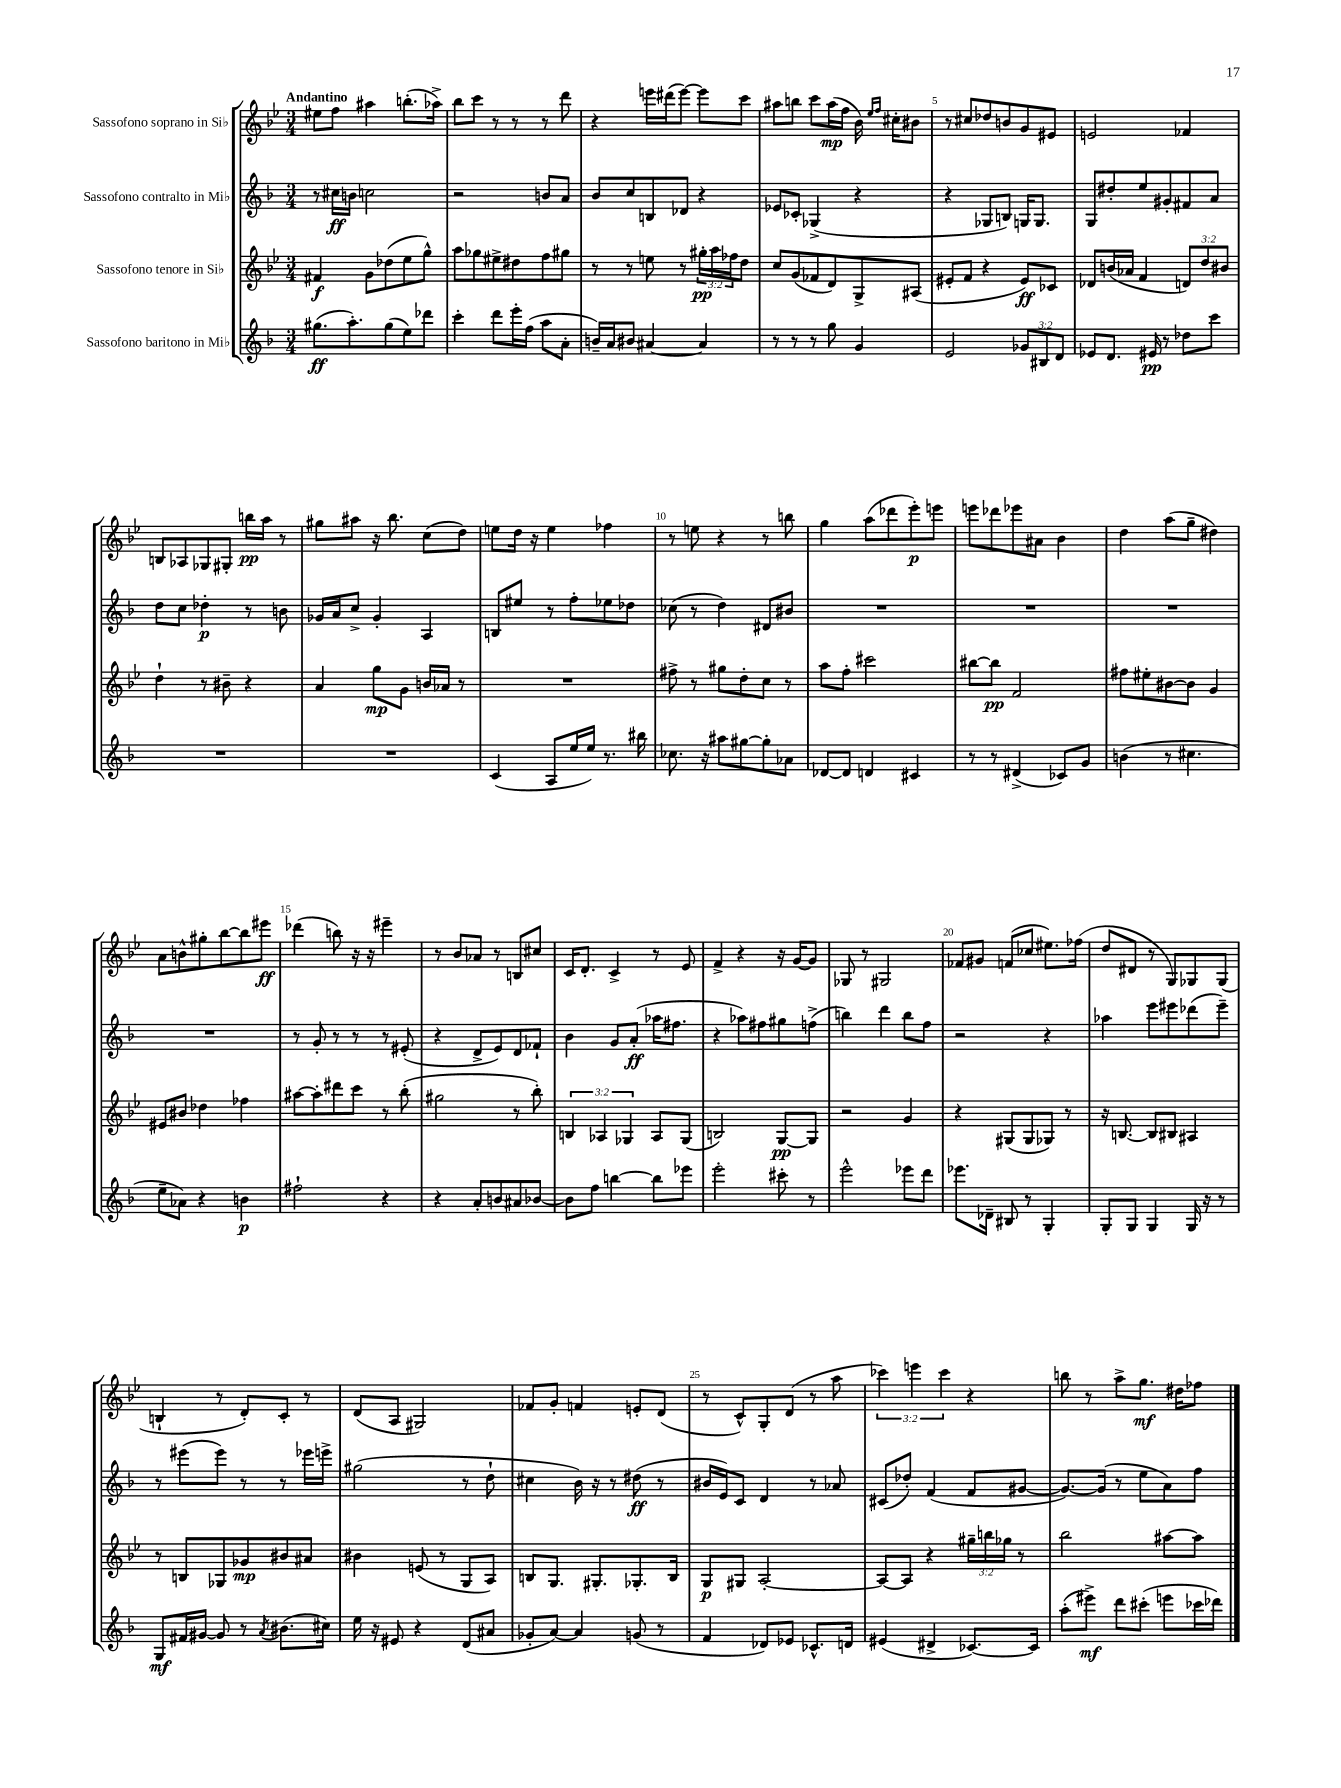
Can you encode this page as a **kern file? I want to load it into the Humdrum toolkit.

**kern	**dynam	**kern	**dynam	**kern	**dynam	**kern	**dynam
*part4	*part4	*part3	*part3	*part2	*part2	*part1	*part1
*staff4	*staff4	*staff3	*staff3	*staff2	*staff2	*staff1	*staff1
*I"Sassofono baritono in Mi♭	*	*I"Sassofono tenore in Si♭	*	*I"Sassofono contralto in Mi♭	*	*I"Sassofono soprano in Si♭	*
*clefG2	*	*clefG2	*	*clefG2	*	*clefG2	*
*k[b-]	*	*k[b-e-]	*	*k[b-]	*	*k[b-e-]	*
*M3/4	*	*M3/4	*	*M3/4	*	*M3/4	*
=1	=1	=1	=1	=1	=1	=1	=1
!	!	!	!	!	!	!LO:TX:a:B:t=Andantino	!
(8.gg#X\L	ff	4f#X/	f	8r	.	8ee#X\L	.
.	.	.	.	16cc#X\LL	ff	8ff\J	.
8.aa'\)	.	.	.	16bn\JJ	.	.	.
.	.	8g\L	.	2ccn\	.	4aa#X\	.
(8gg#\	.	(8dd-X\	.	.	.	.	.
8ee\)	.	8ee-\	.	.	.	(8.bbn'\L	.
8ddd-X\J	.	8gg^^\J)	.	.	.	.	.
.	.	.	.	.	.	16aa-X^\Jk)	.
=2	=2	=2	=2	=2	=2	=2	=2
4ccc'\	.	8aa\L	.	2r	.	8bb-\L	.
.	.	8gg-X\	.	.	.	8ccc\J	.
8ddd\L	.	8ee#X^\	.	.	.	8r	.
16eee'\L	.	8dd#X\	.	.	.	8r	.
(16ff\JJ	.	.	.	.	.	.	.
8aa\L	.	8ff\	.	8bn/L	.	8r	.
8a'\J	.	8gg#X\J	.	8a/J	.	8ddd\	.
=3	=3	=3	=3	=3	=3	=3	=3
16bn~/LL)	.	8r	.	8b-/L	.	4r	.
16a/J	.	.	.	.	.	.	.
8b#X/J	.	8r	.	8cc/	.	.	.
[4a#X/	.	8een\	.	8Bn/	.	16eeen\LL	.
.	.	.	.	.	.	(16ddd#X\J	.
.	.	8r	.	8d-X/J	.	[8eee\J)	.
4a#/]	.	24gg#X'\LL	pp	4r	.	8eee\L]	.
.	.	24aa\	.	.	.	.	.
.	.	24ff-X\J	.	.	.	.	.
.	.	8dd\J	.	.	.	8ccc\J	.
=4	=4	=4	=4	=4	=4	=4	=4
8r	.	8cc/L	.	8e-X/L	.	8aa#X\L	.
8r	.	(8g/	.	8c-X'/J	.	8bbn\J	.
8r	.	8f-X/	.	(4G-X^/	.	8ccc\L	.
8gg\	.	8d/)	.	.	.	(16aa#\L	mp
.	.	.	.	.	.	16ff\JJ	.
4g/	.	8G^/	.	4r	.	16b-\)	.
.	.	.	.	.	.	16qqee-/LL	.
.	.	.	.	.	.	16qqff/JJ	.
.	.	.	.	.	.	16cc#X'\KL	.
.	.	(8A#X/J	.	.	.	8b#X\J	.
=5	=5	=5	=5	=5	=5	=5	=5
2e/	.	8e#X'/L	.	4r	.	8r	.
.	.	8f/J	.	.	.	8cc#X/L	.
.	.	4r	.	8G-X/L	.	8dd-X/	.
.	.	.	.	8Bn/J)	.	8bn/	.
12g-X/L	.	8e#/L)	ff	16Gn/KL	.	8g/	.
.	.	.	.	8.G/J	.	.	.
12B#X/	.	.	.	.	.	.	.
.	.	8c-X/J	.	.	.	8e#X/J	.
12d/J	.	.	.	.	.	.	.
=6	=6	=6	=6	=6	=6	=6	=6
8e-X/L	.	8d-X/L	.	8G/L	.	2en/	.
8.d/J	.	(16bn/L	.	8dd#X'/	.	.	.
.	.	16a-X/JJ	.	.	.	.	.
.	.	4f/	.	8ee/	.	.	.
16e#X/	pp	.	.	.	.	.	.
8r	.	.	.	8g#X'/	.	.	.
8dd-X\L	.	12dn/L)	.	8f#X/	.	4f-X/	.
.	.	12dd/	.	.	.	.	.
8ccc\J	.	.	.	8a/J	.	.	.
.	.	12b#X/J	.	.	.	.	.
!!LO:LB:g=z
=7	=7	=7	=7	=7	=7	=7	=7
2.r	.	4dd`\	.	8dd\L	.	8Bn/L	.
.	.	.	.	8cc\J	.	8A-X/	.
.	.	8r	.	4dd-X'\	p	8G-X/	.
.	.	8b#X~\	.	.	.	8G#X'/J	.
.	.	4r	.	8r	.	16bbn\LL	pp
.	.	.	.	.	.	16aa\JJ	.
.	.	.	.	8bn\	.	8r	.
=8	=8	=8	=8	=8	=8	=8	=8
2.r	.	4a/	.	16g-X/LL	.	8gg#X\L	.
.	.	.	.	16a/J	.	.	.
.	.	.	.	8cc^/J	.	8aa#X\J	.
.	.	8gg\L	mp	4g-'/	.	16r	.
.	.	.	.	.	.	8.bb-\	.
.	.	8g\J	.	.	.	.	.
.	.	16bn/LL	.	4A/	.	(8cc\L	.
.	.	16a-X/JJ	.	.	.	.	.
.	.	8r	.	.	.	8dd\J)	.
=9	=9	=9	=9	=9	=9	=9	=9
(4c/	.	2.r	.	8Bn/L	.	8een\L	.
.	.	.	.	8ee#X/J	.	16dd\Jk	.
.	.	.	.	.	.	16r	.
8A/L	.	.	.	8r	.	4ee\	.
16ee/L	.	.	.	8ff'\L	.	.	.
16ee/JJ)	.	.	.	.	.	.	.
8.r	.	.	.	8ee-X\	.	4ff-X\	.
.	.	.	.	8dd-X\J	.	.	.
16bb#X\	.	.	.	.	.	.	.
=10	=10	=10	=10	=10	=10	=10	=10
8.cc-X\	.	8ff#X^\	.	(8cc-X\	.	8r	.
.	.	8r	.	8r	.	8een\	.
16r	.	.	.	.	.	.	.
8aa#X\L	.	8gg#X\L	.	4dd\)	.	4r	.
[8gg#X\	.	8dd'\	.	.	.	.	.
8gg#'\]	.	8cc\J	.	8d#X/L	.	8r	.
8a-X\J	.	8r	.	8b#X/J	.	8bbn\	.
=11	=11	=11	=11	=11	=11	=11	=11
[8d-X/L	.	8aa\L	.	2.r	.	4gg\	.
8d-/J]	.	8ff'\J	.	.	.	.	.
4dn/	.	2ccc#X\	.	.	.	(8aa\L	.
.	.	.	.	.	.	8ddd-X\	.
4c#X/	.	.	.	.	.	8eee-'\)	p
.	.	.	.	.	.	8eeen\J	.
=12	=12	=12	=12	=12	=12	=12	=12
8r	.	[8bb#X\L	.	2.r	.	8eeen\L	.
8r	.	8bb#\J]	pp	.	.	8ddd-X\	.
(4d#X^/	.	2f/	.	.	.	8eee-X\	.
.	.	.	.	.	.	8a#X\J	.
8c-X/L)	.	.	.	.	.	4b-\	.
8g/J	.	.	.	.	.	.	.
=13	=13	=13	=13	=13	=13	=13	=13
(4bn\	.	8ff#X\L	.	2.r	.	4dd\	.
.	.	8ee#X'\	.	.	.	.	.
8r	.	[8b#X\	.	.	.	(8aa\L	.
4.cc#X\	.	8b#\J]	.	.	.	8gg~\J	.
.	.	4g/	.	.	.	4dd#X\)	.
!!LO:LB:g=z
=14	=14	=14	=14	=14	=14	=14	=14
8ee~\L	.	8e#X/L	.	2.r	.	8a\L	.
8a-X\J)	.	8b#X/J	.	.	.	8bn^^\	.
4r	.	4dd-X\	.	.	.	8gg#X'\	.
.	.	.	.	.	.	[8bb-\	.
4bn\	p	4ff-X\	.	.	.	8bb-\]	.
.	.	.	.	.	.	8eee#X\J	ff
=15	=15	=15	=15	=15	=15	=15	=15
2ff#X`\	.	[8aa#X\L	.	8r	.	(4ddd-X\	.
.	.	8aa#'\]	.	8g'/	.	.	.
.	.	8ddd#X\	.	8r	.	8bbn\)	.
.	.	8ccc\J	.	8r	.	16r	.
.	.	.	.	.	.	16r	.
4r	.	8r	.	8r	.	4eee#X~\	.
.	.	(8bb-'\	.	(8e#X'/	.	.	.
=16	=16	=16	=16	=16	=16	=16	=16
4r	.	2gg#X\	.	4r	.	8r	.
.	.	.	.	.	.	8b-/L	.
8a'/L	.	.	.	8d^/L	.	8a-X/J	.
8bn/	.	.	.	8e/)	.	8r	.
8a#X/	.	8r	.	8d/	.	8Bn/L	.
[8b-X/J	.	8bb-'\)	.	8f-X`/J	.	8cc#X/J	.
=17	=17	=17	=17	=17	=17	=17	=17
8b-\L]	.	6Bn/	.	4b-\	.	16c/KL	.
.	.	.	.	.	.	8.d'/J	.
8ff\J	.	.	.	.	.	.	.
.	.	6A-X/	.	.	.	.	.
[4bbn\	.	.	.	8g/L	.	4c^/	.
.	.	6G-X/	.	.	.	.	.
.	.	.	.	(8a'/J	ff	.	.
8bb\L]	.	8A-/L	.	16aa-X\KL	.	8r	.
.	.	.	.	8.ff#X\J	.	.	.
8eee-X\J	.	(8G-/J	.	.	.	8e-/	.
=18	=18	=18	=18	=18	=18	=18	=18
2eee'\	.	2Bn/)	.	4r	.	4f^/	.
.	.	.	.	8aa-X\L)	.	4r	.
.	.	.	.	8ff#X\	.	.	.
8ccc#X'\	.	[8G/L	pp	8gg#X\	.	16r	.
.	.	.	.	.	.	[16g/KL	.
8r	.	8G/J]	.	(8ffn^\J	.	8g/J]	.
=19	=19	=19	=19	=19	=19	=19	=19
2eee^^\	.	2r	.	4bbn\)	.	8G-X/	.
.	.	.	.	.	.	8r	.
.	.	.	.	4ddd\	.	2G#X/	.
8eee-X\L	.	4g/	.	8bb\L	.	.	.
8ddd\J	.	.	.	8ff\J	.	.	.
=20	=20	=20	=20	=20	=20	=20	=20
8.eee-X\L	.	4r	.	2r	.	8f-X/L	.
.	.	.	.	.	.	8g#X/J	.
16d-X~\Jk	.	.	.	.	.	.	.
8B#X/	.	(8G#X/L	.	.	.	(8fn/L	.
8r	.	8G#/	.	.	.	8cc-X/J	.
4G'/	.	8G-X/J)	.	4r	.	8.ee#X\L)	.
.	.	8r	.	.	.	.	.
.	.	.	.	.	.	(16ff-X\Jk	.
=21	=21	=21	=21	=21	=21	=21	=21
8G'/L	.	16r	.	4aa-X\	.	8dd/L	.
.	.	[8.Bn/	.	.	.	.	.
8G/J	.	.	.	.	.	8d#X/J	.
4G/	.	8B/L]	.	8eee\L	.	8r	.
.	.	8B#X/J	.	8eee#X\	.	8G/L)	.
16G/	.	4A#X/	.	(8ddd-X\	.	8G-X/	.
16r	.	.	.	.	.	.	.
8r	.	.	.	8eee#~\J)	.	(8G-/J	.
!!LO:LB:g=z
=22	=22	=22	=22	=22	=22	=22	=22
8G/L	mf	8r	.	8r	.	4Bn`/	.
16f#X/L	.	8Bn/L	.	(8eee#X\L	.	.	.
[16g#X/JJ	.	.	.	.	.	.	.
8g#/]	.	8G-X/	.	8eee#\J)	.	8r	.
8r	.	8g-X/	mp	8r	.	8d'/L)	.
8qa/	.	.	.	.	.	.	.
(8.b#X\L	.	8b#X/	.	8r	.	8c'/J	.
.	.	8a#X/J	.	16eee-X\LL	.	8r	.
16cc#X\Jk)	.	.	.	16eeen^\JJ	.	.	.
=23	=23	=23	=23	=23	=23	=23	=23
16ee\	.	4b#X\	.	(2gg#X\	.	(8d/L	.
16r	.	.	.	.	.	.	.
8e#X/	.	.	.	.	.	8A/J	.
4r	.	(8en/	.	.	.	2G#X/)	.
.	.	8r	.	.	.	.	.
(8d/L	.	8G/L	.	8r	.	.	.
8a#X/J	.	8A/J)	.	8dd`\	.	.	.
=24	=24	=24	=24	=24	=24	=24	=24
8g-X'/L	.	8Bn/L	.	4cc#X\	.	8f-X/L	.
[8a/J)	.	8.G/J	.	.	.	8g'/J	.
4a/]	.	.	.	16b-\)	.	4fn/	.
.	.	8.G#X'/L	.	16r	.	.	.
.	.	.	.	8r	.	.	.
(8gn/	.	8.G-X'/	.	(8dd#X\	ff	8en'/L	.
8r	.	.	.	8r	.	(8d/J	.
.	.	16B/Jk	.	.	.	.	.
=25	=25	=25	=25	=25	=25	=25	=25
4f/	.	8G/L	p	16b#X/LL	.	8r	.
.	.	.	.	16e/J)	.	.	.
.	.	8G#X/J	.	8c/J	.	8c^^/L)	.
8d-X/L)	.	[2A'/	.	4d/	.	8G'/	.
8e-X/J	.	.	.	.	.	(8d/J	.
8.c-X^^/L	.	.	.	8r	.	8r	.
.	.	.	.	8a-X/	.	8aa\	.
16dn/Jk	.	.	.	.	.	.	.
=26	=26	=26	=26	=26	=26	=26	=26
(4e#X/	.	8A/L_	.	(8c#X/L	.	6ccc-X\)	.
.	.	8A/J]	.	8dd-X'/J)	.	.	.
.	.	.	.	.	.	6eeen\	.
4d#X^/	.	4r	.	(4f/	.	.	.
.	.	.	.	.	.	6ccc-\	.
[8.c-X/L)	.	24gg#X~\LL	.	8f/L	.	4r	.
.	.	24bbn\	.	.	.	.	.
.	.	24gg-X\JJ	.	.	.	.	.
.	.	8r	.	[8g#X/J	.	.	.
16c-/Jk]	.	.	.	.	.	.	.
=27	=27	=27	=27	=27	=27	=27	=27
(8aa'\L	.	2bb-\	.	8.g#/L_)	.	8bbn\	.
8eee#X^\J)	mf	.	.	.	.	8r	.
.	.	.	.	(16g#/Jk]	.	.	.
8ddd\L	.	.	.	8r	.	8aa^\L	.
(8ccc#X'\J	.	.	.	8ee\L	.	8.gg\J	mf
8eeen\L	.	[8aa#X\L	.	8a\)	.	.	.
.	.	.	.	.	.	16dd#X\KL	.
16ccc-X\L	.	8aa#\J]	.	8ff\J	.	8ff-X\J	.
16ddd-X\JJ)	.	.	.	.	.	.	.
==	==	==	==	==	==	==	==
*-	*-	*-	*-	*-	*-	*-	*-
